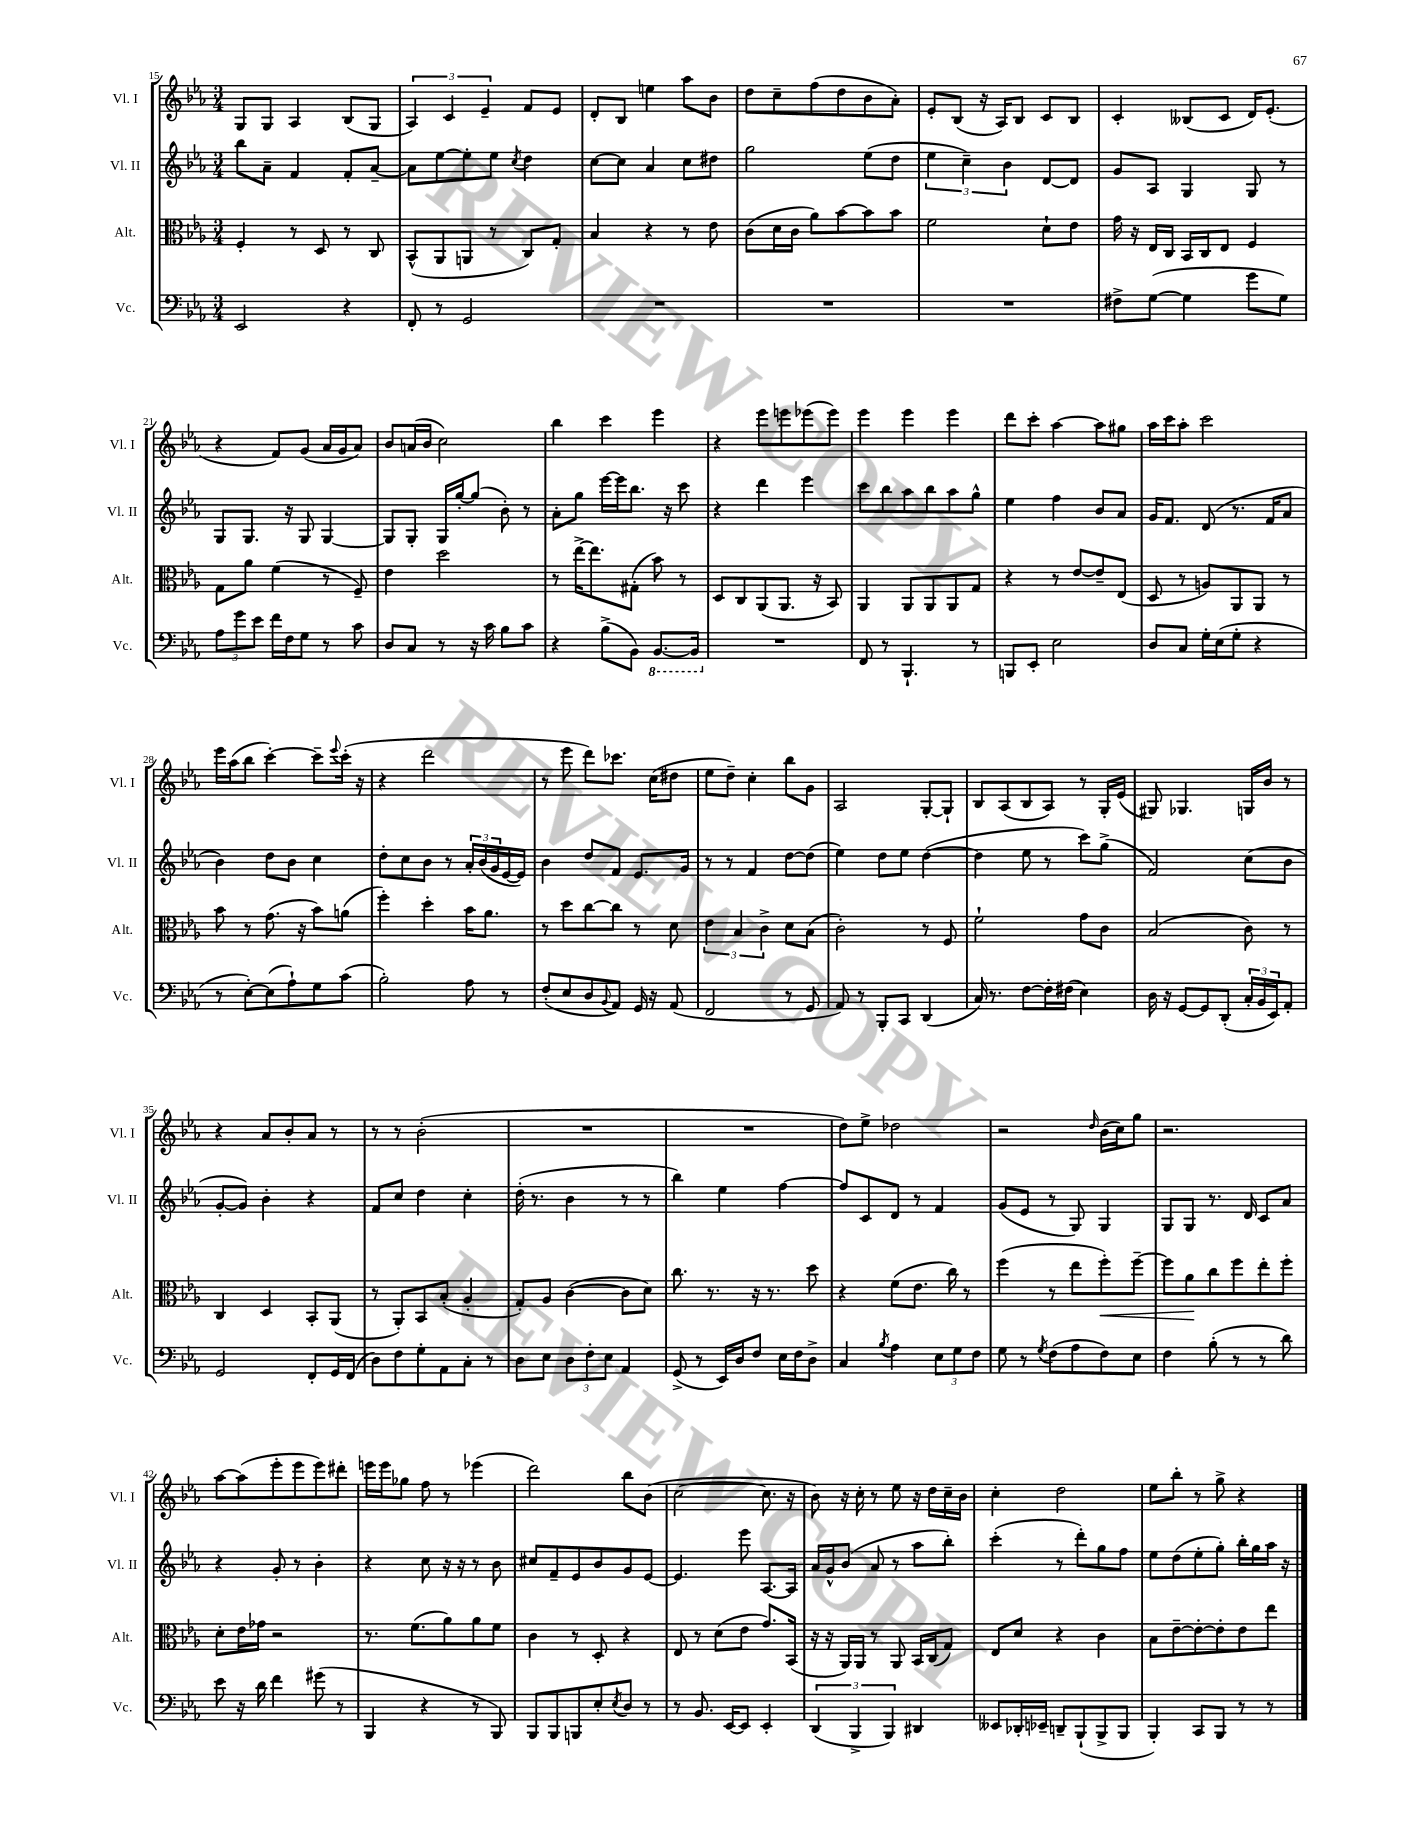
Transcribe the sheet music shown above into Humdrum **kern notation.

**kern	**kern	**kern	**kern
*staff4	*staff3	*staff2	*staff1
*clefF4	*clefC3	*clefG2	*clefG2
*k[b-e-a-]	*k[b-e-a-]	*k[b-e-a-]	*k[b-e-a-]
*M3/4	*M3/4	*M3/4	*M3/4
2EE-	4F'	8bb-	8G
.	.	8a-~	8G
.	8r	4f	4A-
.	8D	.	.
4r	8r	8f'	(8B-
.	8C	[8a-~	8G
=	=	=	=
8FF'	(8BB-^^	8a-]	6A-)
8r	8AA-	[8ee-	.
.	.	.	6c
2GG	8AA	8ee-']	.
.	.	.	6e-~
.	8r	8ee-	.
.	.	8qcc	.
.	8C)	4dd	8f
.	8G'	.	8e-
=	=	=	=
2.r	4B-	[8cc	8d'
.	.	8cc]	8B-
.	4r	4a-	4ee
.	8r	8cc	8aa-
.	8e-	8dd#	8b-
=	=	=	=
2.r	(8c	2gg	8dd
.	16d	.	8cc~
.	16c	.	.
.	8a-)	.	(8ff
.	[8b-	.	8dd
.	8b-]	(8ee-	8b-
.	8b-	8dd	8a-')
=	=	=	=
2.r	2f	6ee-	8e-'
.	.	.	(8B-
.	.	6cc~)	.
.	.	.	16r
.	.	.	16A-)
.	.	6b-	.
.	.	.	8B-
.	8d`	[8d	8c
.	8e-	8d]	8B-
=	=	=	=
8F#^	16g	8g	4c'
.	16r	.	.
([8G	16E-	8A-	.
.	16C	.	.
4G]	16BB-	4G	(8B--
.	16C	.	.
.	8E-	.	8c
8g	4F	8G	16d)
.	.	.	(8.e-'
8G)	.	8r	.
=	=	=	=
12A-	8G	8G	4r
12g	.	.	.
.	8a-	8.G	.
12e-	.	.	.
16f	(4f	.	8f)
16F	.	16r	.
8G	.	8G	(8g
8r	8r	[4G	16a-
.	.	.	16g
8c	8F~)	.	8a-)
=	=	=	=
8D	4e-	8G]	8b-
8C	.	8G'	(16a
.	.	.	16b-
8r	2dd	16G	2cc)
.	.	[16gg'	.
16r	.	(8gg]	.
16c	.	.	.
8B-	.	8b-')	.
8c	.	8r	.
=	=	=	=
4r	8r	8a-'	4bb-
.	[16ee-^	8gg	.
.	8.ee-]	.	.
(8B-^	.	[16eee-	4ccc
.	.	16eee-]	.
8BB-)	(8G#'	8.bb-	.
[8.BBB-	8b-)	.	4eee-
.	.	16r	.
.	8r	8ccc	.
16BBB-]	.	.	.
=	=	=	=
2.r	8D	4r	4r
.	8C	.	.
.	(8AA-	4ddd	8eee-
.	8.AA-	.	8eee
.	.	4eee-	(8eee-
.	16r	.	.
.	8BB-)	.	8eee-)
=	=	=	=
8FF	4AA-	8ccc	4eee-
8r	.	8bb-	.
4.BBB-`	8AA-	8aa-	4eee-
.	8AA-	8bb-	.
.	8AA-	8aa-	4eee-
8r	8G	8gg^^	.
=	=	=	=
8BBB	4r	4ee-	8ddd
8EE-'	.	.	8ccc'
2E-	8r	4ff	[4aa-
.	[8e-	.	.
.	8e-~]	8b-	8aa-]
.	(8E-	8a-	8gg#
=	=	=	=
8D	8D	16g	16aa-
.	.	8.f	16ccc
8C	8r	.	8aa-'
16G'	8A)	(8d	2ccc
(16E-	.	.	.
8G'	8AA-	8.r	.
4r	8AA-	.	.
.	.	16f	.
.	8r	8a-	.
=	=	=	=
8r	8b-	4b-)	16eee-
.	.	.	(16aa-
[8E-')	8r	.	8bb-
(8E-]	(8.g	8dd	[4ccc')
8A-`)	.	8b-	.
.	16r	.	.
8G	8b-)	4cc	8ccc~]
.	.	.	8qqeee-
(8c	(8a	.	(16ccc'
.	.	.	16r
=	=	=	=
2B-')	4ff')	8dd'	4r
.	.	8cc	.
.	4dd'	8b-	2ddd
.	.	8r	.
8A-	16b-	24a-'	.
.	.	(24b-	.
.	8.a-	.	.
.	.	24g	.
8r	.	[16e-	.
.	.	16e-])	.
=	=	=	=
(8F'	8r	4b-	8r
8E-	8dd	.	8eee-
8D	[8cc	8dd	8ddd)
8qqBB-	.	.	.
8AA-)	8cc]	8f	8.ccc-
16GG	8r	8.e-	.
16r	.	.	(16cc
(8AA-	8d	.	8dd#
.	.	16g	.
=	=	=	=
2FF	6e-	8r	8ee-
.	.	8r	8dd~)
.	6B-	.	.
.	.	4f	4cc'
.	6c^	.	.
8r	8d	[8dd	8bb-
8GG	(8B-	(8dd]	8g
=	=	=	=
8AA-)	2c')	4ee-)	2A-
8r	.	.	.
8BBB-'	.	8dd	.
8CC	.	8ee-	.
(4DD	8r	([4dd	[8G'
.	8F	.	8G`]
=	=	=	=
16C)	2f`	4dd]	8B-
8.r	.	.	.
.	.	.	(8A-
[8F	.	8ee-	8B-
16F']	.	8r	8A-)
(16F#	.	.	.
4E-)	8g	8ccc)	8r
.	8c	(8gg^	16G'
.	.	.	(16e-
=	=	=	=
16D	(2B-	2f)	8G#)
16r	.	.	.
[8GG	.	.	4.G-
8GG]	.	.	.
(8DD'	.	.	.
24C'	8c)	(8cc	16G
24BB-	.	.	.
.	.	.	16b-
24EE-)	.	.	.
8AA-'	8r	8b-	8r
=	=	=	=
2GG	4C	[8g'	4r
.	.	8g])	.
.	4D	4b-'	8a-
.	.	.	8b-'
8FF'	8BB-'	4r	8a-
16GG	(8AA-	.	8r
(16FF	.	.	.
=	=	=	=
8D)	8r	8f	8r
8F	8AA-')	8cc	8r
8G'	8BB-	4dd	(2b-'
8AA-	(8B-'	.	.
8C'	4A-'	4cc'	.
8r	.	.	.
=	=	=	=
8D	8G')	(16dd'	2.r
.	.	8.r	.
8E-	8A-	.	.
12D	([4c	4b-	.
12F'	.	.	.
12E-	.	.	.
4AA-	8c]	8r	.
.	8d)	8r	.
=	=	=	=
(8GG^	8.cc	4bb-)	2.r
8r	.	.	.
.	8.r	.	.
16EE-)	.	4ee-	.
16D	.	.	.
8F	16r	.	.
.	8.r	.	.
16E-	.	[4ff	.
16F	.	.	.
8D^	8dd	.	.
=	=	=	=
4C	4r	8ff]	8dd)
.	.	8c	8ee-^
8qB-	.	.	.
4A-	(8f	8d	2dd-
.	8.e-	8r	.
12E-	.	4f	.
.	16cc)	.	.
12G	.	.	.
.	8r	.	.
12F	.	.	.
=	=	=	=
8G	(4ff	(8g	2r
8r	.	8e-	.
8qG	.	.	.
(8F	8r	8r	.
8A-	8ee-	8G)	.
.	.	.	16qqdd
8F)	8ff')	4G	(16b-
.	.	.	16cc)
8E-	[8ff~	.	8gg
=	=	=	=
4F	8ff]	8G	2.r
.	8a-	8G	.
(8B-'	8cc	8.r	.
8r	8ff	.	.
.	.	16d	.
8r	8ee-'	8c	.
8d)	8ff'	8a-	.
=	=	=	=
8e-	8d'	4r	[8aa-
16r	16e-	.	(8aa-]
16d	16g-	.	.
4f	2r	8g'	8eee-'
.	.	8r	8eee-
(8g#	.	4b-'	8eee-)
8r	.	.	8ddd#'
=	=	=	=
4BBB-	8.r	4r	16eee
.	.	.	16eee
.	.	.	8gg-
.	(8.f	.	.
4r	.	8cc	8ff
.	8a-)	16r	8r
.	.	16r	.
8r	8a-	8r	(4eee-
8BBB-)	8f	8b-	.
=	=	=	=
8BBB-	4c	8cc#	2ddd)
8BBB-	.	8f~	.
8BBB	8r	8e-	.
8E-'	8D'	8b-	.
8qE-	.	.	.
8D	4r	8g	8bb-
8r	.	[8e-	(8b-
=	=	=	=
8r	8E-	4.e-]	[2cc
8.BB-	8r	.	.
.	(8d	.	.
[16EE-	.	.	.
8EE-]	8e-	8eee-	.
4EE-'	8.g)	[8.A-	8.cc]
.	(16BB-	16A-]	16r
=	=	=	=
(6DD	16r	16a-	8b-)
.	16r	16g^^	.
.	16AA-)	(8b-	16r
6BBB-^	.	.	.
.	16AA-	.	16cc'
.	8r	8a-	8r
6BBB-)	.	.	.
.	8AA-	8r	8ee-
4DD#	16BB-	8aa-	16r
.	(16C	.	16dd
.	8G)	8bb-')	16cc~
.	.	.	16b-
=	=	=	=
8EE--	8E-	(4ccc'	4cc'
16DD-'	8d	.	.
16EE-~	.	.	.
8DD~	4r	8r	2dd
(8BBB-`	.	8ddd')	.
8BBB-^	4c	8gg	.
8BBB-	.	8ff	.
=	=	=	=
4BBB-')	8B-	8ee-	8ee-
.	[8e-~	(8dd	8bb-'
8CC	8e-'_	8ee-'	8r
8BBB-	8e-']	8gg')	8gg^
8r	8e-	16bb-'	4r
.	.	16gg	.
8r	8ee-	16aa-	.
.	.	16r	.
==	==	==	==
*-	*-	*-	*-
